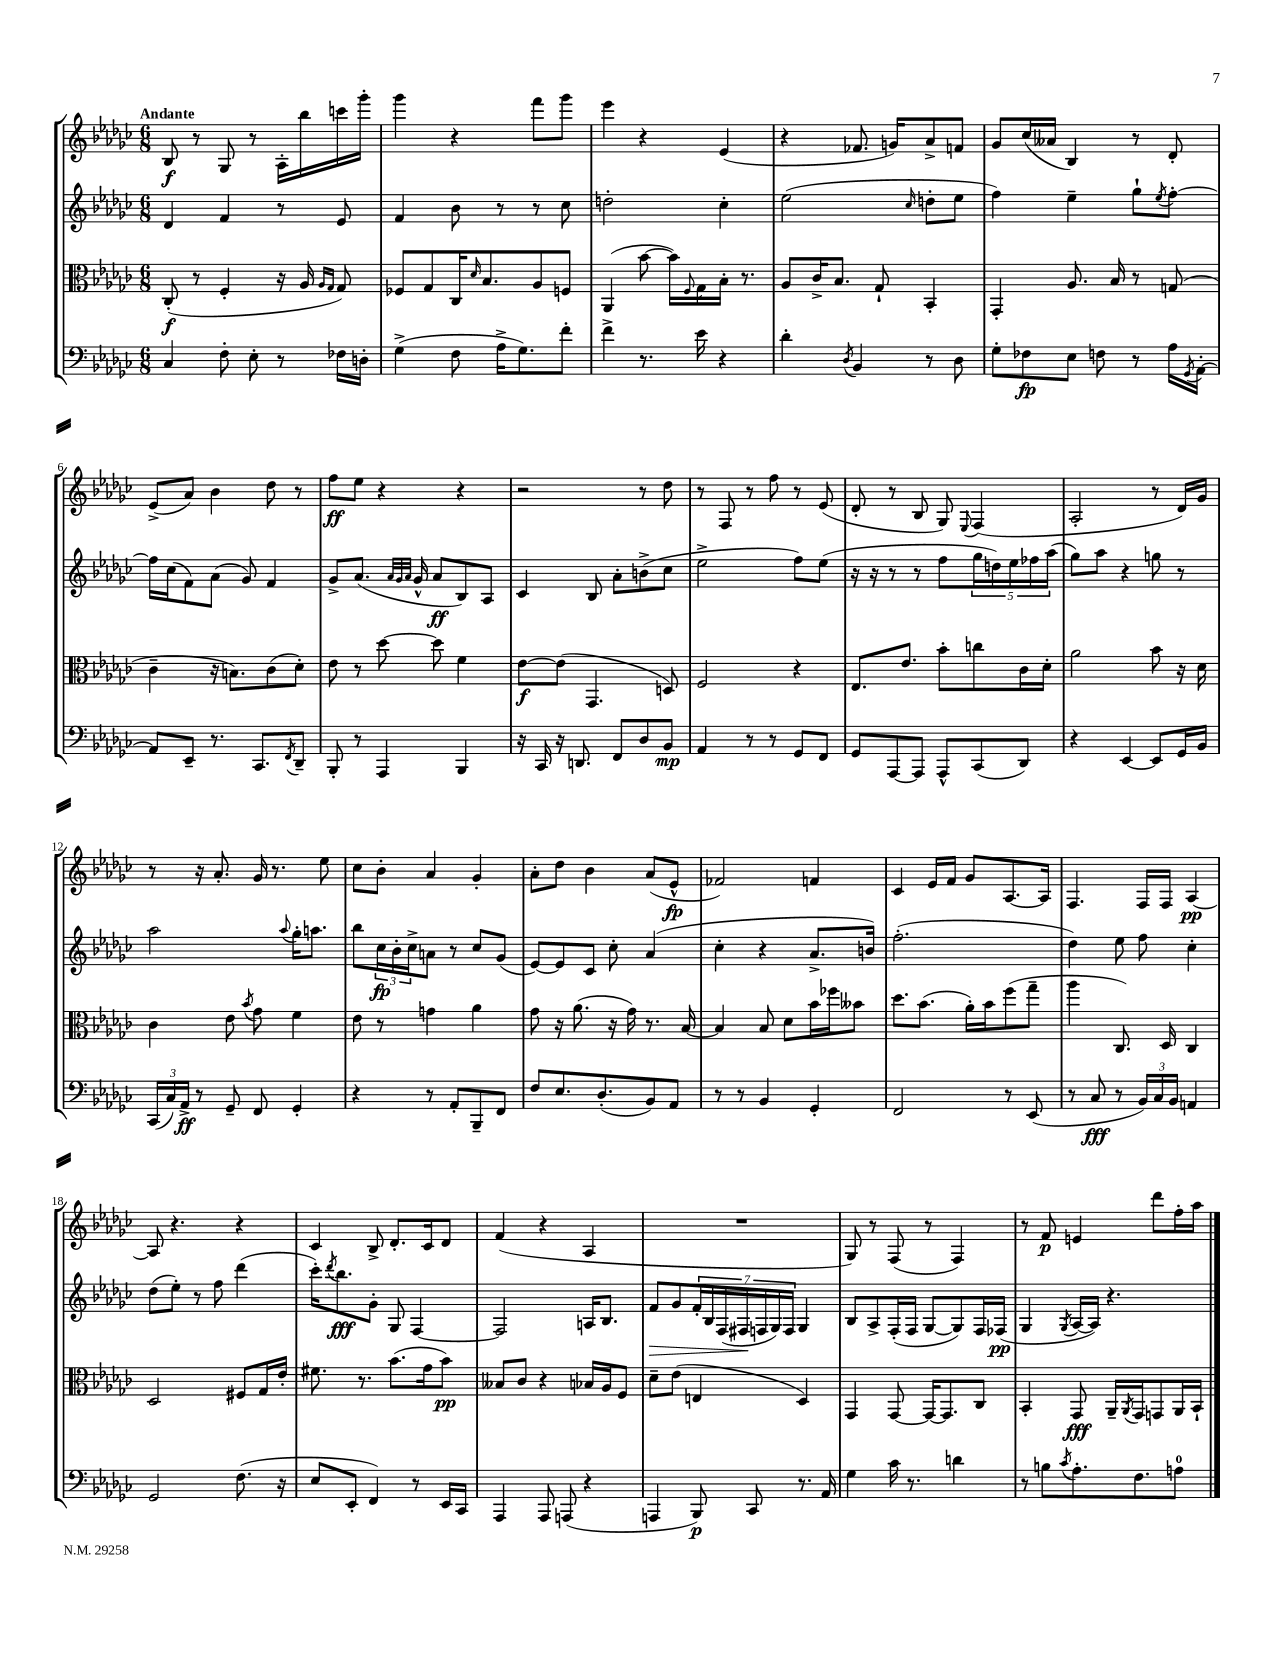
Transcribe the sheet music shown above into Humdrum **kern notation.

**kern	**dynam	**kern	**dynam	**kern	**dynam	**kern	**dynam
*part4	*part4	*part3	*part3	*part2	*part2	*part1	*part1
*staff4	*staff4	*staff3	*staff3	*staff2	*staff2	*staff1	*staff1
*clefF4	*	*clefC3	*	*clefG2	*	*clefG2	*
*k[b-e-a-d-g-c-]	*	*k[b-e-a-d-g-c-]	*	*k[b-e-a-d-g-c-]	*	*k[b-e-a-d-g-c-]	*
*M6/8	*	*M6/8	*	*M6/8	*	*M6/8	*
=1	=1	=1	=1	=1	=1	=1	=1
!	!	!	!	!	!	!LO:TX:a:B:t=Andante	!
4C-/	.	(8C-'/	f	4d-/	.	8B-/	f
.	.	8r	.	.	.	8r	.
8F'\	.	4F'/	.	4f/	.	8G-/	.
8E-'\	.	.	.	.	.	8r	.
8r	.	16r	.	8r	.	16A-'\LL	.
.	.	16A-/	.	.	.	16bb-\	.
.	.	16qqA-/LL	.	.	.	.	.
.	.	16qqG-/JJ	.	.	.	.	.
16F-X\LL	.	8G-/)	.	8e-/	.	16cccn\	.
16Dn'\JJ	.	.	.	.	.	16ggg-'\JJ	.
=2	=2	=2	=2	=2	=2	=2	=2
(4G-^\	.	8F-X/L	.	4f/	.	4ggg-\	.
.	.	8G-/	.	.	.	.	.
8F\	.	16C-/K	.	8b-\	.	4r	.
.	.	16qqd-/	.	.	.	.	.
.	.	8.B-/	.	.	.	.	.
16A-^\KL	.	.	.	8r	.	.	.
8.G-\)	.	.	.	.	.	.	.
.	.	8A-/	.	8r	.	8fff\L	.
8f'\J	.	8Fn/J	.	8cc-\	.	8ggg-\J	.
=3	=3	=3	=3	=3	=3	=3	=3
4f^\	.	(4AA-/	.	2ddn'\	.	4eee-\	.
8.r	.	[8b-\	.	.	.	4r	.
.	.	16b-\LL])	.	.	.	.	.
.	.	8qqF/	.	.	.	.	.
16e-\	.	16G-\	.	.	.	.	.
4r	.	16B-'\JJ	.	4cc-'\	.	(4e-/	.
.	.	8.r	.	.	.	.	.
=4	=4	=4	=4	=4	=4	=4	=4
4d-'\	.	8A-/L	.	(2ee-\	.	4r	.
.	.	16c-^/K	.	.	.	.	.
.	.	8.B-/J	.	.	.	.	.
8qD-/	.	.	.	.	.	.	.
4BB-/	.	.	.	.	.	8.f-X/	.
.	.	8G-`/	.	.	.	.	.
.	.	.	.	.	.	16gn/KL)	.
.	.	.	.	16qqcc-/	.	.	.
8r	.	4BB-'/	.	8ddn'\L	.	8a-^/	.
8D-\	.	.	.	8ee-\J	.	8fn/J	.
=5	=5	=5	=5	=5	=5	=5	=5
8G-'\L	.	4GG-'/	.	4ff\)	.	8g-/L	.
8F-X\	fp	.	.	.	.	(16cc-/L	.
.	.	.	.	.	.	16a--X/JJ	.
8E-\J	.	8.A-/	.	4ee-~\	.	4B-/)	.
8Fn\	.	.	.	.	.	.	.
.	.	16B-/	.	.	.	.	.
8r	.	8r	.	8gg-`\L	.	8r	.
.	.	.	.	8qee-/	.	.	.
16A-\LL	.	(8Gn/	.	[8ff'\J	.	8d-'/	.
8qGG-/	.	.	.	.	.	.	.
[16AA-'\JJ	.	.	.	.	.	.	.
!!LO:LB:g=z
=6	=6	=6	=6	=6	=6	=6	=6
8AA-/L]	.	4c-~\	.	16ff\LL]	.	(8e-^/L	.
.	.	.	.	(16cc-\J	.	.	.
8EE-~/J	.	.	.	8f\)	.	8a-/J)	.
8.r	.	16r	.	(8a-\J	.	4b-\	.
.	.	8.Bn\L)	.	.	.	.	.
.	.	.	.	8g-/)	.	.	.
8.CC-/L	.	.	.	.	.	.	.
.	.	(8c-\	.	4f/	.	8dd-\	.
8qFF/	.	.	.	.	.	.	.
8DD-~/J	.	8d-'\J)	.	.	.	8r	.
=7	=7	=7	=7	=7	=7	=7	=7
8BBB-'/	.	8e-\	.	8g-^/L	.	8ff\L	ff
8r	.	8r	.	(8.a-/J	.	8ee-\J	.
4AAA-/	.	[8dd-\	.	.	.	4r	.
.	.	.	.	32qqa-/LLL	.	.	.
.	.	.	.	32qqg-/	.	.	.
.	.	.	.	32qqa-/JJJ	.	.	.
.	.	.	.	16g-^^/	.	.	.
.	.	8dd-\]	.	8a-/L	ff	.	.
4BBB-/	.	4f\	.	8B-/)	.	4r	.
.	.	.	.	8A-/J	.	.	.
=8	=8	=8	=8	=8	=8	=8	=8
16r	.	[8e-\L	f	4c-/	.	2r	.
16CC-/	.	.	.	.	.	.	.
16r	.	(8e-\J]	.	.	.	.	.
8.DDn/	.	.	.	.	.	.	.
.	.	4.GG-/	.	8B-/	.	.	.
8FF/L	.	.	.	8a-'\L	.	.	.
8D-/	.	.	.	(8bn^\	.	8r	.
8BB-/J	mp	8Dn/)	.	8cc-\J	.	8dd-\	.
=9	=9	=9	=9	=9	=9	=9	=9
4AA-/	.	2F/	.	2ee-^\	.	8r	.
.	.	.	.	.	.	8F/	.
8r	.	.	.	.	.	8r	.
8r	.	.	.	.	.	8ff\	.
8GG-/L	.	4r	.	8ff\L)	.	8r	.
8FF/J	.	.	.	(8ee-\J	.	(8e-/	.
=10	=10	=10	=10	=10	=10	=10	=10
8GG-/L	.	8.E-/L	.	16r	.	8d-'/	.
.	.	.	.	16r	.	.	.
[8AAA-/	.	.	.	8r	.	8r	.
.	.	8.e-/J	.	.	.	.	.
8AAA-/J]	.	.	.	8r	.	8B-/	.
8AAA-^^/L	.	8b-'\L	.	8ff\L	.	8G-/)	.
.	.	.	.	.	.	8qqE-/	.
(8CC-/	.	8ccn\	.	20gg-\L	.	(4F/	.
.	.	.	.	20ddn\)	.	.	.
.	.	.	.	20ee-\	.	.	.
8DD-/J)	.	16c-\L	.	.	.	.	.
.	.	.	.	20ff-X\	.	.	.
.	.	16d-'\JJ	.	.	.	.	.
.	.	.	.	(20aa-\JJ	.	.	.
=11	=11	=11	=11	=11	=11	=11	=11
4r	.	2a-\	.	8gg-\L)	.	2A-'/	.
.	.	.	.	8aa-\J	.	.	.
[4EE-/	.	.	.	4r	.	.	.
8EE-/L]	.	8b-\	.	8ggn\	.	8r	.
16GG-/L	.	16r	.	8r	.	16d-/LL)	.
16BB-/JJ	.	16d-\	.	.	.	16g-/JJ	.
!!LO:LB:g=z
=12	=12	=12	=12	=12	=12	=12	=12
(24CC-/LL	.	4c-\	.	2aa-\	.	8r	.
24C-/)	.	.	.	.	.	.	.
24AA-^/JJ	ff	.	.	.	.	.	.
8r	.	.	.	.	.	16r	.
.	.	.	.	.	.	8.a-'/	.
8GG-~/	.	8e-\	.	.	.	.	.
.	.	8qb-/	.	.	.	.	.
8FF/	.	8g-\	.	.	.	16g-/	.
.	.	.	.	.	.	8.r	.
.	.	.	.	8qqaa-/	.	.	.
4GG-'/	.	4f\	.	16gg-'\KL	.	.	.
.	.	.	.	8.aan\J	.	.	.
.	.	.	.	.	.	8ee-\	.
=13	=13	=13	=13	=13	=13	=13	=13
4r	.	8e-\	.	8bb-\L	.	8cc-\L	.
.	.	8r	.	24cc-\L	fp	8b-'\J	.
.	.	.	.	24b-'\	.	.	.
.	.	.	.	24cc-^\J	.	.	.
8r	.	4gn\	.	8an\J	.	4a-/	.
8AA-'/L	.	.	.	8r	.	.	.
8BBB-~/	.	4a-\	.	8cc-/L	.	4g-'/	.
8FF/J	.	.	.	(8g-/J	.	.	.
=14	=14	=14	=14	=14	=14	=14	=14
8F/L	.	8g-\	.	[8e-/L)	.	8a-'\L	.
8.E-/	.	16r	.	8e-/]	.	8dd-\J	.
.	.	(8.a-\	.	.	.	.	.
.	.	.	.	8c-/J	.	4b-\	.
(8.D-'/	.	.	.	.	.	.	.
.	.	16r	.	8cc-'\	.	.	.
.	.	16g-\)	.	.	.	.	.
8BB-/)	.	8.r	.	(4a-/	.	(8a-/L	.
8AA-/J	.	.	.	.	.	8e-^^/J	fp
.	.	[16B-/	.	.	.	.	.
=15	=15	=15	=15	=15	=15	=15	=15
8r	.	4B-/]	.	4cc-'\	.	2f-X/)	.
8r	.	.	.	.	.	.	.
4BB-/	.	8B-/	.	4r	.	.	.
.	.	8d-\L	.	.	.	.	.
4GG-'/	.	16b-\L	.	8.a-^/L	.	4fn/	.
.	.	16ff-X\J	.	.	.	.	.
.	.	8b--X\J	.	.	.	.	.
.	.	.	.	16bn/Jk)	.	.	.
=16	=16	=16	=16	=16	=16	=16	=16
2FF/	.	8.dd-\L	.	(2.ff'\	.	4c-/	.
.	.	(8.b-\J	.	.	.	.	.
.	.	.	.	.	.	16e-/LL	.
.	.	.	.	.	.	16f/JJ	.
.	.	16a-'\LL)	.	.	.	8g-/L	.
.	.	16b-\J	.	.	.	.	.
8r	.	(8ff\	.	.	.	[8.A-/	.
(8EE-/	.	8gg-~\J	.	.	.	.	.
.	.	.	.	.	.	16A-/Jk]	.
=17	=17	=17	=17	=17	=17	=17	=17
8r	.	4aa-\	.	4dd-\)	.	4.F/	.
8C-/	fff	.	.	.	.	.	.
8r	.	8.C-/)	.	8ee-\	.	.	.
24BB-/LL)	.	.	.	8ff\	.	16F/LL	.
24C-/	.	.	.	.	.	.	.
.	.	16D-/	.	.	.	16F/JJ	.
24BB-/JJ	.	.	.	.	.	.	.
4AAn/	.	4C-/	.	4cc-'\	.	[4A-/	pp
!!LO:LB:g=z
=18	=18	=18	=18	=18	=18	=18	=18
2GG-/	.	2D-/	.	(8dd-\L	.	8A-/]	.
.	.	.	.	8ee-'\J)	.	4.r	.
.	.	.	.	8r	.	.	.
.	.	.	.	8ff\	.	.	.
(8.F\	.	8F#X/L	.	(4ddd-\	.	4r	.
.	.	16G-/L	.	.	.	.	.
16r	.	16e-'/JJ	.	.	.	.	.
=19	=19	=19	=19	=19	=19	=19	=19
8E-/L	.	8.f#X\	.	16ccc-'\KL)	.	4c-/	.
.	.	.	.	8qddd-/	.	.	.
.	.	.	.	8.bb-\	fff	.	.
8EE-'/J	.	.	.	.	.	.	.
.	.	8.r	.	.	.	.	.
4FF/)	.	.	.	8g-'\J	.	8B-^/	.
.	.	(8.b-\L	.	8G-/	.	8.d-'/L	.
8r	.	.	.	[4F/	.	.	.
.	.	16g-\k	.	.	.	16c-/k	.
16EE-/LL	.	8b-\J)	pp	.	.	8d-/J	.
16CC-/JJ	.	.	.	.	.	.	.
=20	=20	=20	=20	=20	=20	=20	=20
4AAA-/	.	8B--X/L	.	2F/]	.	(4f/	.
.	.	8c-/J	.	.	.	.	.
8AAA-/	.	4r	.	.	.	4r	.
(8AAAn/	.	.	.	.	.	.	.
4r	.	16B-X/LL	.	16An/KL	.	4A-/	.
.	.	16A-/J	.	8.B-/J	.	.	.
.	.	8F/J	.	.	.	.	.
=21	=21	=21	=21	=21	=21	=21	=21
!	!	!	!	!	!LO:HP:b	!	!
4AAAn/	.	8d-~\L	.	8f/L	>	2.r	.
.	.	(8e-\J	.	8g-/	.	.	.
8BBB-/)	p	4En/	.	28f'/L	.	.	.
.	.	.	.	28B-/	.	.	.
.	.	.	.	(28F/	.	.	.
.	.	.	.	28F#X/	.	.	.
8CC-/	.	.	.	.	.	.	.
.	.	.	.	28Fn/	]	.	.
.	.	.	.	28G-/)	.	.	.
.	.	.	.	28F/JJ	.	.	.
8.r	.	4D-/)	.	4G-/	.	.	.
16AA-/	.	.	.	.	.	.	.
=22	=22	=22	=22	=22	=22	=22	=22
4G-\	.	4GG-/	.	8B-/L	.	8G-/)	.
.	.	.	.	8A-^/	.	8r	.
16c-\	.	[8GG-/	.	(16F'/L	.	(8F/	.
8.r	.	.	.	16F/JJ	.	.	.
.	.	16GG-/KL_	.	[8G-/L	.	8r	.
.	.	8.GG-/]	.	.	.	.	.
4dn\	.	.	.	8G-/])	.	4F/)	.
.	.	8C-/J	.	16F/L	.	.	.
.	.	.	.	(16F-X/JJ	pp	.	.
=23	=23	=23	=23	=23	=23	=23	=23
8r	.	4BB-'/	.	4G-/	.	8r	.
8Bn\L	.	.	.	.	.	8f/	p
8qc-/	.	.	.	8qG-/	.	.	.
8.A-'\	.	8GG-/	fff	[16A-/LL	.	4en/	.
.	.	.	.	16A-/JJ])	.	.	.
.	.	16AA-~/LL	.	4.r	.	.	.
.	.	8qAA-/	.	.	.	.	.
8.F\	.	16GG-/J	.	.	.	.	.
.	.	8GGn/	.	.	.	8ddd-\L	.
8An\J	.	16AA-/L	.	.	.	16ff'\L	.
.	.	16BB-`/JJ	.	.	.	16aa-\JJ	.
==	==	==	==	==	==	==	==
*-	*-	*-	*-	*-	*-	*-	*-
